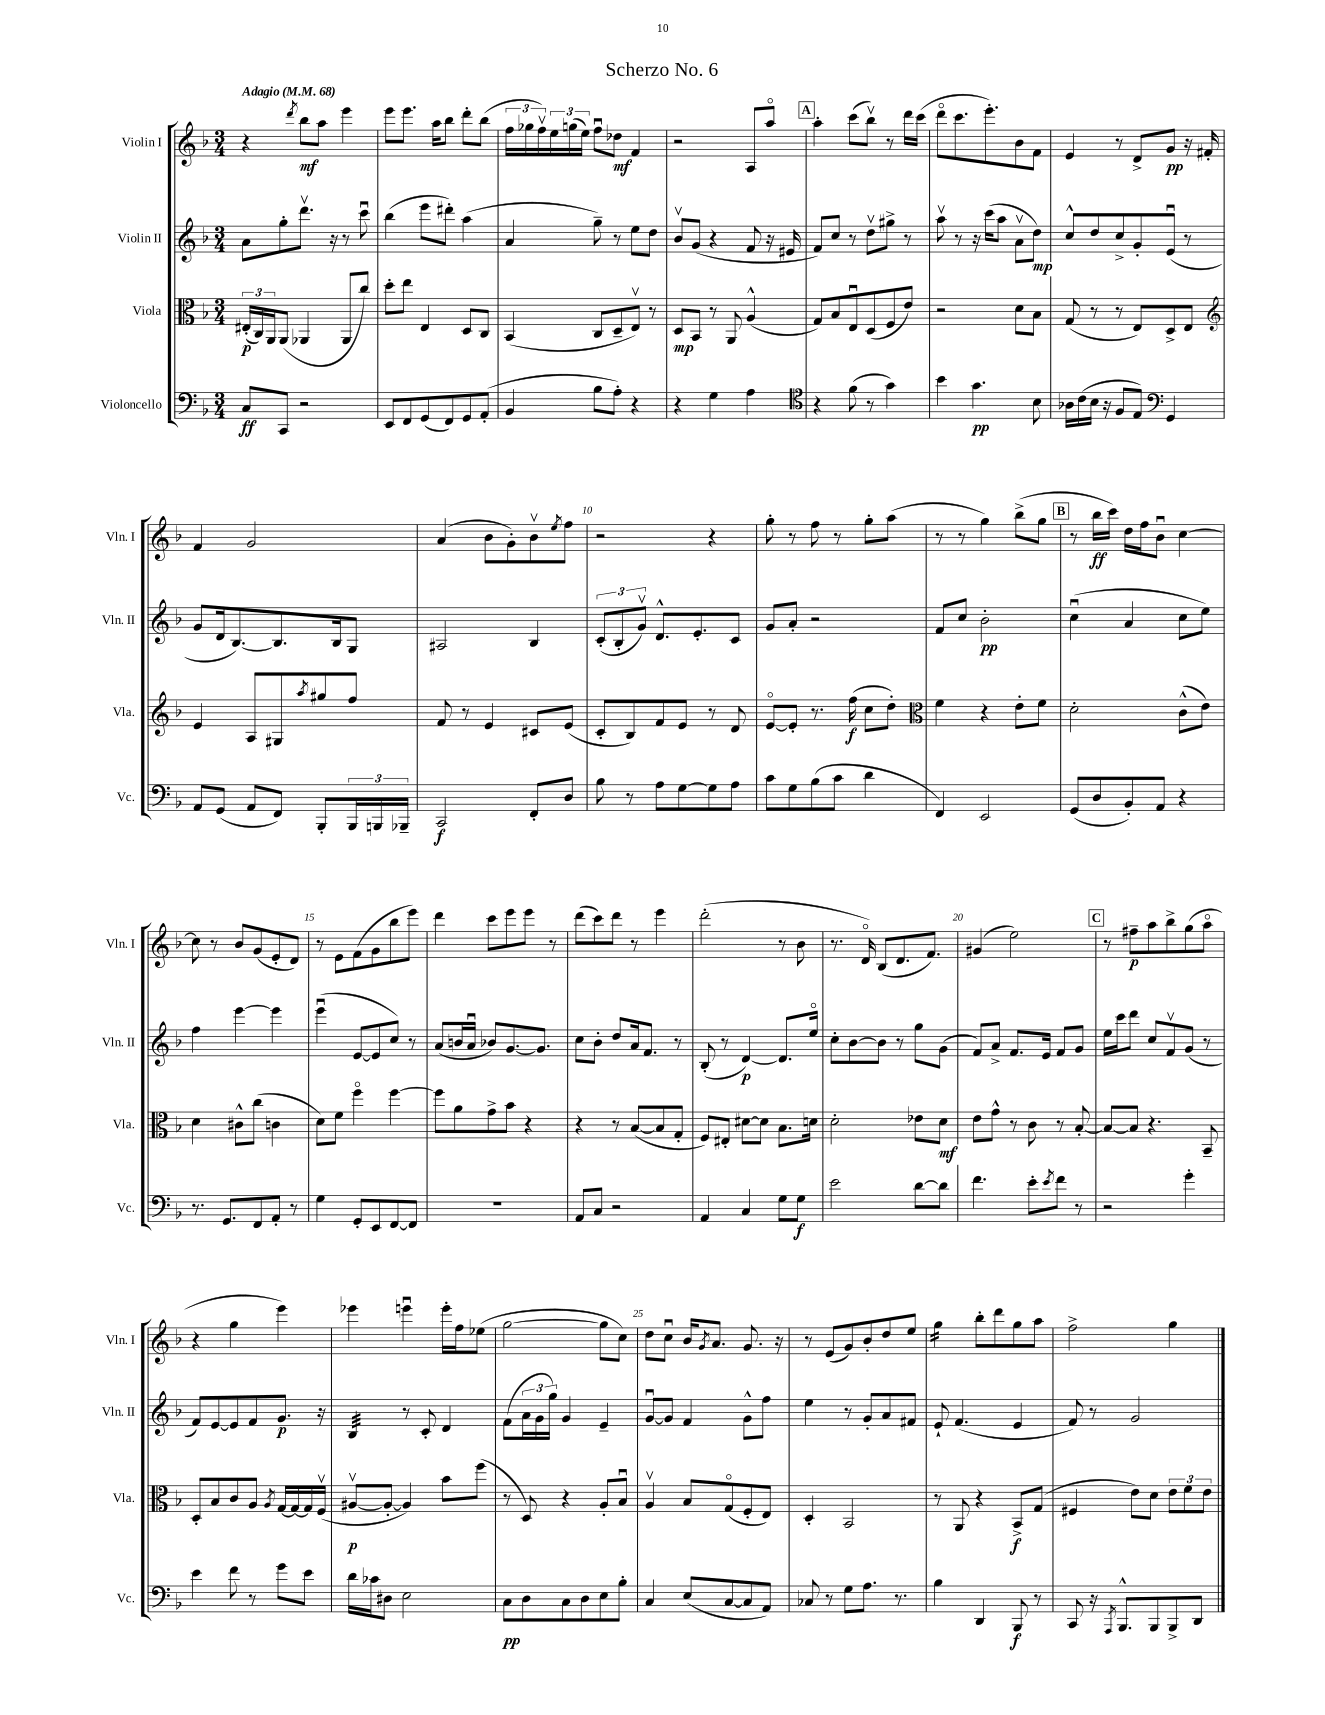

**kern	**kern	**kern	**kern
*staff4	*staff3	*staff2	*staff1
*clefF4	*clefC3	*clefG2	*clefG2
*k[b-]	*k[b-]	*k[b-]	*k[b-]
*M3/4	*M3/4	*M3/4	*M3/4
*MM68	*MM68	*MM68	*MM68
8C	(24E#'	8a	4r
.	24C)	.	.
.	24AA	.	.
8CC	(8AA	8gg'	.
.	.	.	8qddd
2r	4AA-	8.dddv	8bb-
.	.	.	8aa
.	.	16r	.
.	8AA-	8r	4eee
.	8cc)	8cccu	.
=	=	=	=
8EE	8dd'	(4bb-	8eee
8FF	8ee	.	8.eee
(8GG	4E	8eee	.
.	.	.	16aa
8FF)	.	8ddd#')	8bb-
8GG	8D	(4aa	8ddd'
(8AA'	8C	.	(8bb-
=	=	=	=
4BB-	(4BB-	4a	24ff
.	.	.	24gg-
.	.	.	24ffv)
.	.	.	24ee
.	.	.	(24gg
.	.	.	24ee)
8B-	8C	8gg~)	8ffu
8A')	8D~	8r	8dd-
4r	8Ev)	8ee	4f
.	8r	8dd	.
=	=	=	=
4r	8D	8b-v	2r
.	8BB-	(8g	.
4G	8r	4r	.
.	8AA	.	.
4A	(4A^^	8f	8A
.	.	16r	8aao
.	.	16e#	.
=	=	=	=
*clefC4	*	*	*
4r	8G)	8f)	4aa'
.	8B-	8cc	.
(8f	8Eu	8r	(8ccc
8r	(8D	8ddv	8bb-v)
4g)	8F	8gg#^	8r
.	8e)	8r	16ddd
.	.	.	(16ccc
=	=	=	=
4b-	2r	8aav	8dddo
.	.	8r	8.ccc
4.g	.	16r	.
.	.	(16ccc	8.eee')
.	.	8aa	.
.	8d	8av	8b-
8B-	8B-	8dd)	8f
=	=	=	=
16A-	(8G	8cc^^	4e
(16c	.	.	.
16B-	8r	8dd	.
16r	.	.	.
8F	8r	8cc^	8r
8E)	8E)	8g'	8d^
*clefF4	*	*	*
4GG	8D^	(8eu	8g
.	8E	8r	16r
.	.	.	16f#'
=	=	=	=
*	*clefG2	*	*
8AA	4e	8g	4f
(8GG	.	16d	.
.	.	[8.B-)	.
8AA	8A	.	2g
8FF)	8G#	8.B-]	.
.	8qaa	.	.
8BBB-'	8gg#	.	.
.	.	16B-	.
24BBB-	8ff	8G	.
24BBB	.	.	.
24BBB-~	.	.	.
=	=	=	=
2CC	8f	2A#	(4a
.	8r	.	.
.	4e	.	8b-
.	.	.	8g')
8FF'	8c#	4B-	8b-v
.	.	.	8qee
8D	(8e	.	8ff
=	=	=	=
8B-	8c'	(12c'	2r
.	.	12B-'	.
8r	8B-)	.	.
.	.	12gv)	.
8A	8f	8.d^^	.
[8G	8e	.	.
.	.	8.e'	.
8G]	8r	.	4r
8A	8d	8c	.
=	=	=	=
8c	[8eo	8g	8gg'
8G	8e']	8a'	8r
(8B-	8.r	2r	8ff
8c	.	.	8r
.	(16ff	.	.
4d	8cc	.	8gg'
.	8dd')	.	(8aa
=	=	=	=
*	*clefC3	*	*
4FF)	4f	8f	8r
.	.	8cc	8r
2EE	4r	2b-'	4gg)
.	8e'	.	(8bb-^
.	8f	.	8gg
=	=	=	=
(8GG	2d'	(4ccu	8r
8D	.	.	16bb-
.	.	.	16ccc)
8BB-')	.	4a	16dd
.	.	.	16ff
8AA	.	.	8b-u
4r	(8c^^	8cc	[4cc
.	8e)	8ee)	.
=	=	=	=
8.r	4d	4ff	8cc]
.	.	.	8r
8.GG	.	.	.
.	8c#^^	[4eee	8b-
8FF	(8cc	.	(8g
8AA'	4c	4eee]	8e'
8r	.	.	8d)
=	=	=	=
4G	8d)	(4eeeu	8r
.	8f	.	8e
8GG'	4ffo	[8e	(8f
8EE	.	8e]	8g
[8FF	[4ff	8cc)	8bb-
8FF]	.	8r	8eee)
=	=	=	=
2.r	8ff]	(8a	4ddd
.	8a	16b	.
.	.	16au	.
.	8g^	8b-)	8ccc
.	8b-	[8.g	8eee
.	4r	.	8eee
.	.	8.g]	.
.	.	.	8r
=	=	=	=
8AA	4r	8cc	(8ddd
8C	.	8b-'	8ccc)
2r	8r	8dd	8ddd
.	([8B-	16a	8r
.	.	8.f	.
.	8B-]	.	4eee
.	8G'	8r	.
=	=	=	=
4AA	8F)	(8B-'	(2ddd'
.	8E#'	8r	.
4C	[8d#	[4d)	.
.	8d#]	.	.
8G	8.B-	8.d]	8r
8G	.	.	8b-
.	16d	16eeo	.
=	=	=	=
2e	2d'	8cc'	8.r
.	.	[8b-	.
.	.	.	16do)
.	.	8b-]	(8B-
.	.	8r	8.d
[8d	8e-	8gg	.
.	.	.	8.f)
8d]	8d	(8g	.
=	=	=	=
4.f	8e	8f)	(4g#
.	8g^^	8a^	.
.	8r	8.f	2ee)
8e'	8c	.	.
.	.	16e	.
8qe	.	.	.
8f	8r	8f	.
8r	[8B-'	8g	.
=	=	=	=
2r	8B-_	16ee	8r
.	.	16ccc	.
.	8B-]	8ddd	8ff#~
.	4.r	8cc	8aa
.	.	8fv	8bb-^
4g'	.	(8g	(8gg
.	8BB-~	8r	8aao
=	=	=	=
4e	8D'	8f)	4r
.	8B-	[8e	.
8f	8c	8e]	4gg
8r	8A	8f	.
.	8qA	.	.
8g	[16G	8.g	4eee)
.	16G_	.	.
8e	16G]	.	.
.	(16Fv	16r	.
=	=	=	=
16d	[8A#v	4B-	4eee-
16c-	.	.	.
8D#	8A#'_	.	.
2E	4A#])	8r	4eeeu
.	.	8c'	.
.	8b-	4d	16eee'
.	.	.	16ff
.	(8ff	.	(8ee-
=	=	=	=
8C	8r	(8f	[2gg
8D	8D)	24a	.
.	.	24g	.
.	.	24gg)	.
8C	4r	4g	.
8D	.	.	.
8E	8A'	4e~	8gg]
8B-'	8B-u	.	8cc)
=	=	=	=
4C	4Av	[8gu	8dd
.	.	8g]	8ccu
(8E	8B-	4f	16b-
.	.	.	8qg
.	.	.	8.a
[8C	(8Go	.	.
8C]	8F'	8g^^	8.g
8AA)	8E)	8ff	.
.	.	.	16r
=	=	=	=
8C-	4D'	4ee	8r
8r	.	.	(8e
8G	2BB-	8r	8g)
8.A	.	8g'	8b-'
.	.	8a	8dd
8.r	.	.	.
.	.	8f#	8ee
=	=	=	=
4B-	8r	8e`	4gg
.	8AA	(4.f	.
4DD	4r	.	8bb-'
.	.	.	8ddd
8BBB-	8BB-^	4e	8gg
8r	(8G	.	8aa
=	=	=	=
8CC	4F#	8f)	2ff^
16r	.	8r	.
8qAAA	.	.	.
8.BBB-^^	.	.	.
.	8e)	2g	.
8BBB-	8d	.	.
8BBB-^	12e	.	4gg
.	12f	.	.
8DD	.	.	.
.	12e	.	.
==	==	==	==
*-	*-	*-	*-
